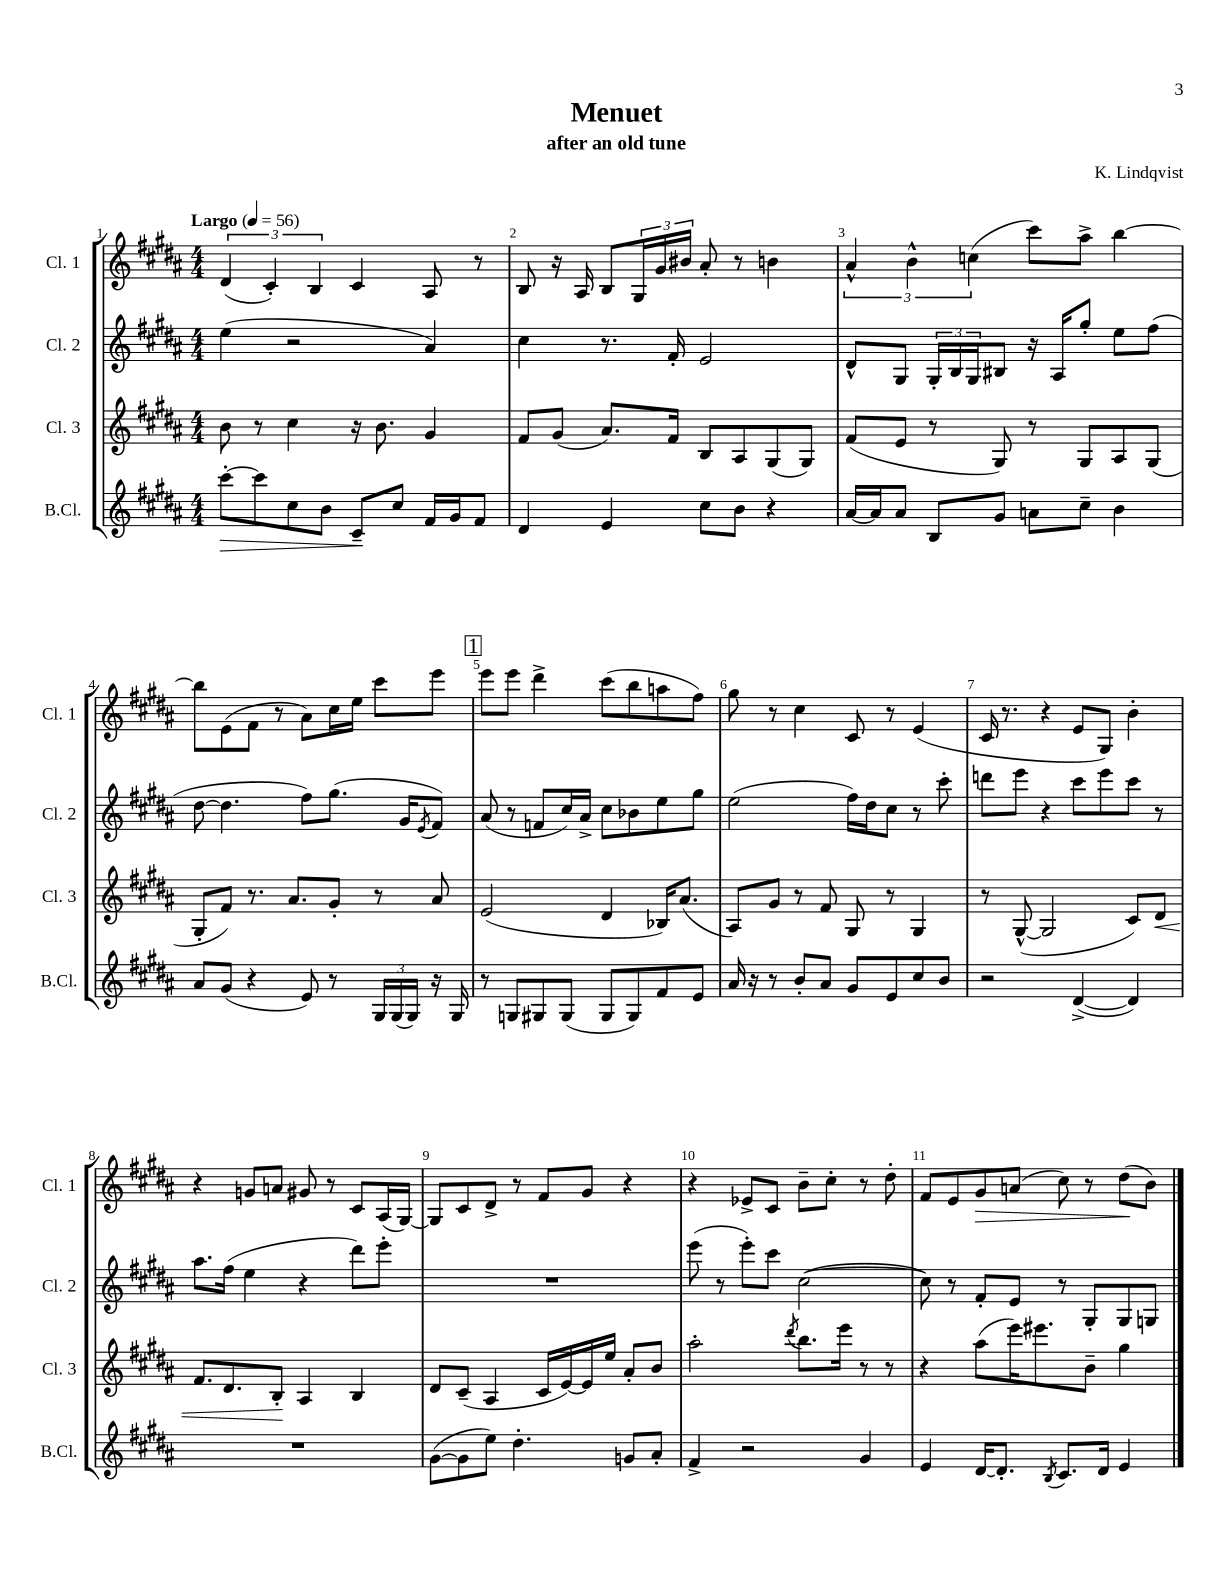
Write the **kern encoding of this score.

**kern	**kern	**kern	**kern
*staff4	*staff3	*staff2	*staff1
*clefG2	*clefG2	*clefG2	*clefG2
*k[f#c#g#d#a#]	*k[f#c#g#d#a#]	*k[f#c#g#d#a#]	*k[f#c#g#d#a#]
*M4/4	*M4/4	*M4/4	*M4/4
*MM56	*MM56	*MM56	*MM56
[8ccc#'	8b	(4ee	(6d#
8ccc#]	8r	.	.
.	.	.	6c#')
8cc#	4cc#	2r	.
.	.	.	6B
8b	.	.	.
8c#~	16r	.	4c#
.	8.b	.	.
8cc#	.	.	.
16f#	4g#	4a#)	8A#
16g#	.	.	.
8f#	.	.	8r
=	=	=	=
4d#	8f#	4cc#	8B
.	(8g#	.	16r
.	.	.	16A#
4e	8.a#)	8.r	8B
.	.	.	24G#
.	.	.	24g#
.	16f#	16f#'	.
.	.	.	24b#
8cc#	8B	2e	8a#'
8b	8A#	.	8r
4r	(8G#	.	4b
.	8G#)	.	.
=	=	=	=
[16a#	(8f#	8d#^^	6a#^^
16a#]	.	.	.
8a#	8e	8G#	.
.	.	.	6b^^
8B	8r	24G#'	.
.	.	24B	.
.	.	24G#	(6cc
8g#	8G#)	8B#	.
8a	8r	16r	8ccc#)
.	.	16A#	.
8cc#~	8G#	8gg#'	8aa#^
4b	8A#	8ee	[4bb
.	(8G#	(8ff#	.
=	=	=	=
8a#	8G#'	[8dd#	8bb]
(8g#	8f#)	4.dd#]	(8e
4r	8.r	.	8f#
.	.	.	8r
.	8.a#	.	.
8e)	.	8ff#)	8a#)
8r	8g#'	(8.gg#	16cc#
.	.	.	16ee
24G#	8r	.	8ccc#
(24G#	.	.	.
.	.	16g#	.
24G#)	.	.	.
.	.	8qe	.
16r	8a#	8f#)	8eee
16G#	.	.	.
=	=	=	=
8r	(2e	(8a#	8eee
8G	.	8r	8eee
8G#	.	8f	4ddd#^
(8G#	.	16cc#)	.
.	.	16a#^	.
8G#	4d#	8cc#	(8ccc#
8G#)	.	8b-	8bb
8f#	16B-)	8ee	8aa
.	(8.a#	.	.
8e	.	8gg#	8ff#)
=	=	=	=
16a#	8A#)	(2ee	8gg#
16r	.	.	.
8r	8g#	.	8r
8b'	8r	.	4cc#
8a#	8f#	.	.
8g#	8G#	16ff#)	8c#
.	.	16dd#	.
8e	8r	8cc#	8r
8cc#	4G#	8r	(4e
8b	.	8ccc#'	.
=	=	=	=
2r	8r	8ddd	16c#
.	.	.	8.r
.	([8G#^^	8eee	.
.	2G#]	4r	4r
([4d#^	.	8ccc#	8e
.	.	8eee	8G#)
4d#])	8c#)	8ccc#	4b'
.	8d#	8r	.
=	=	=	=
1r	8.f#	8.aa#	4r
.	8.d#	(16ff#	.
.	.	4ee	8g
.	8B'	.	8a
.	4A#	4r	8g#
.	.	.	8r
.	4B	8ddd#)	8c#
.	.	8eee'	(16A#
.	.	.	[16G#)
=	=	=	=
([8g#	8d#	1r	8G#]
8g#]	(8c#~	.	8c#
8ee)	4A#	.	8d#^
4.dd#'	.	.	8r
.	16c#	.	8f#
.	[16e)	.	.
.	16e]	.	8g#
.	16ee	.	.
8g	8a#'	.	4r
8a#'	8b	.	.
=	=	=	=
4f#^	2aa#'	(8eee	4r
.	.	8r	.
2r	.	8eee')	8e-^
.	.	8ccc#	8c#
.	8qddd#	.	.
.	8.bb	([2cc#	8b~
.	.	.	8cc#'
.	16eee	.	.
4g#	8r	.	8r
.	8r	.	8dd#'
=	=	=	=
4e	4r	8cc#])	8f#
.	.	8r	8e
[16d#	(8aa#	8f#'	8g#
8.d#']	.	.	.
.	16eee)	8e	(8a
.	8.eee#	.	.
8qB	.	.	.
8.c#	.	8r	8cc#)
.	8b~	8G#'	8r
16d#	.	.	.
4e	4gg#	8G#	(8dd#
.	.	8G	8b)
==	==	==	==
*-	*-	*-	*-
